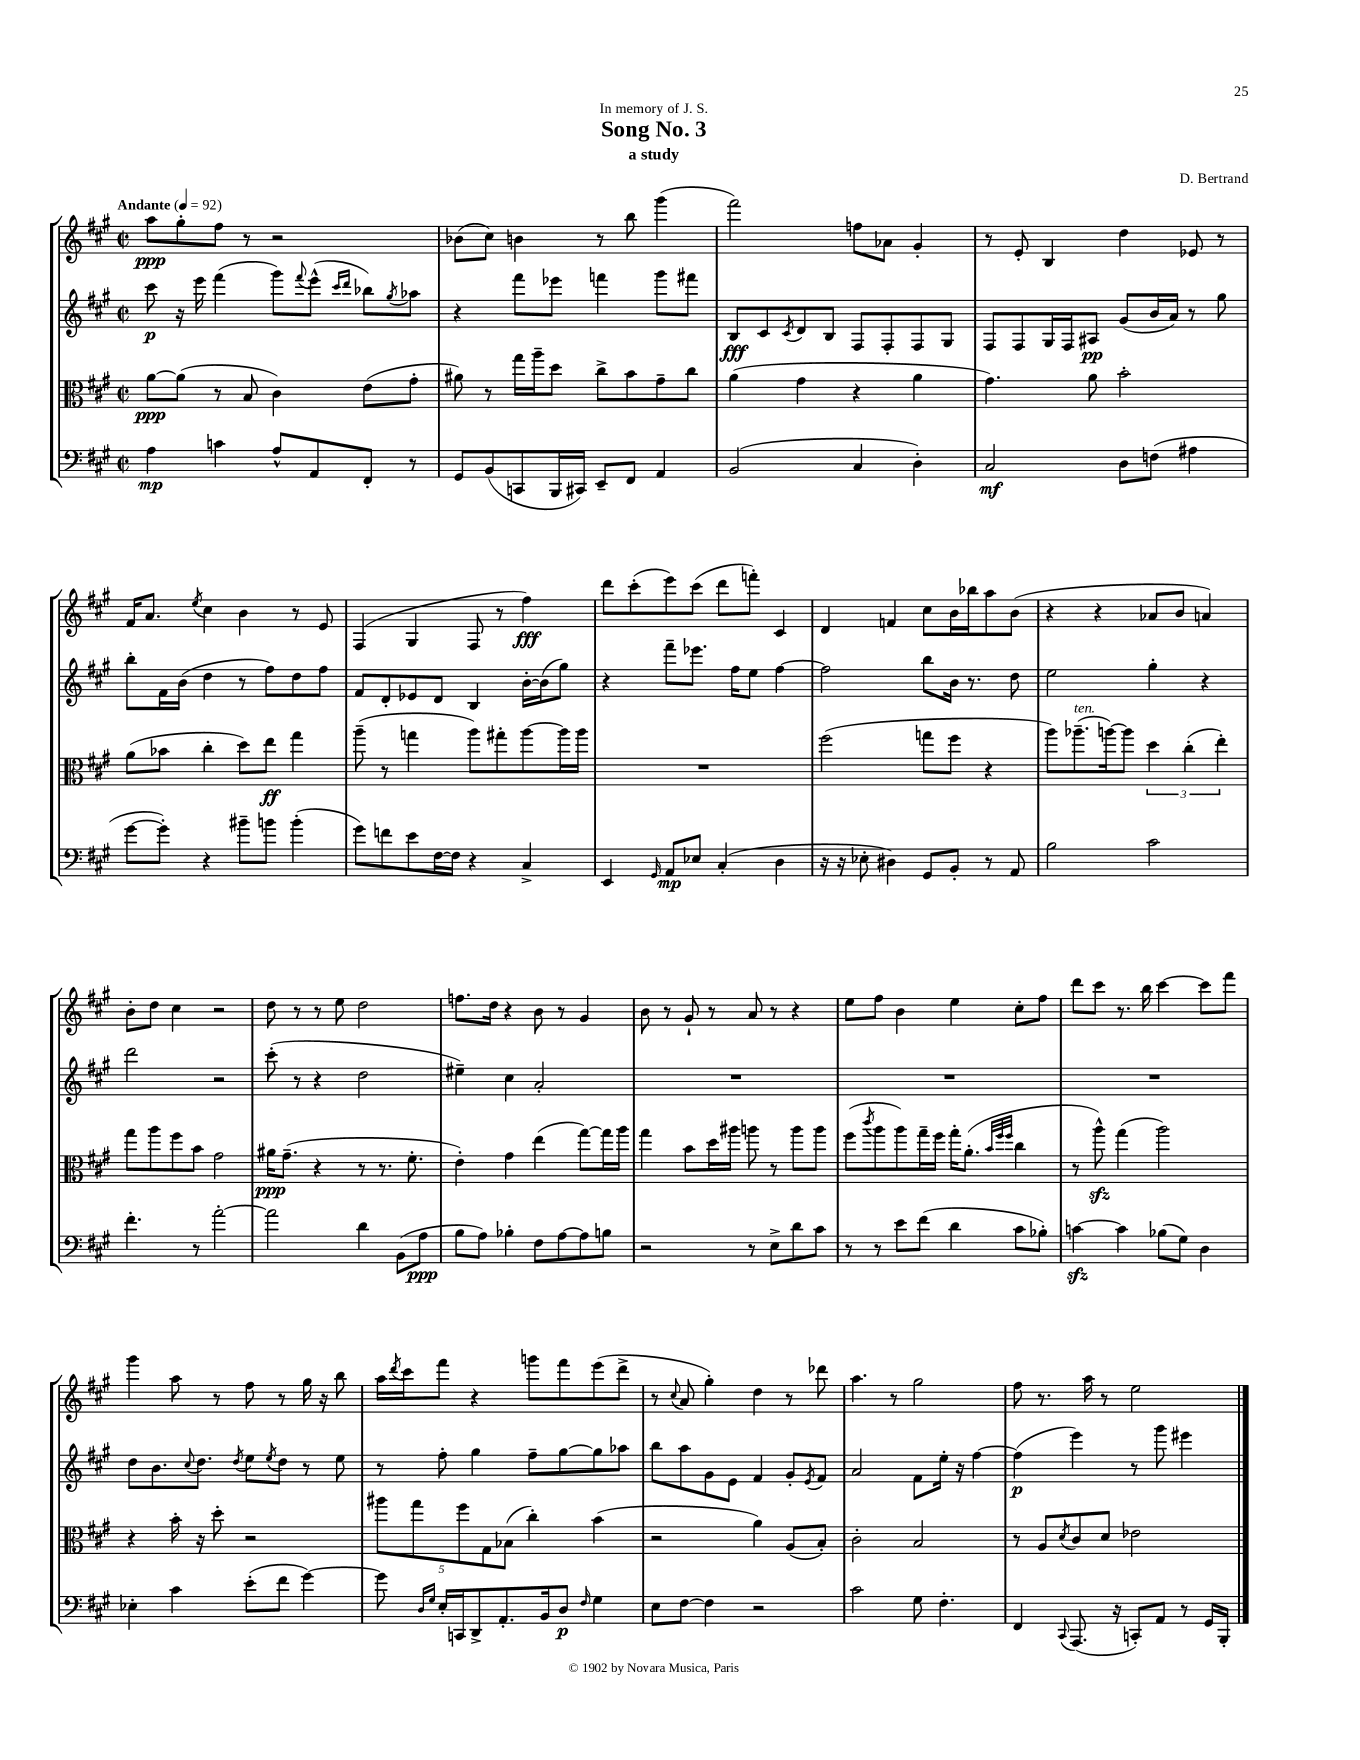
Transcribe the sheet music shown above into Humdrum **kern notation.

**kern	**kern	**kern	**kern
*staff4	*staff3	*staff2	*staff1
*clefF4	*clefC3	*clefG2	*clefG2
*k[f#c#g#]	*k[f#c#g#]	*k[f#c#g#]	*k[f#c#g#]
*M2/2	*M2/2	*M2/2	*M2/2
*met(c|)	*met(c|)	*met(c|)	*met(c|)
*MM92	*MM92	*MM92	*MM92
4A\	[8a\L	8ccc#\	8aa\L
.	(8a\]J	16r	8gg#'\
.	.	16eee\	.
4c\	8r	(4fff#\	8ff#\J
.	8B/	.	8r
8A^^/L	4c#\)	8ggg#\L)	2r
.	.	8qqfff#/	.
8AA/	.	(8eee^^\J	.
.	.	16qqccc#/LL	.
.	.	16qqddd/JJ	.
8FF#'/J	(8e\L	8bb-\L)	.
.	.	8qgg#/	.
8r	8g#'\J	8aa-\J	.
=	=	=	=
8GG#/L	8a#\)	4r	(8b-\L
(8BB/	8r	.	8cc#\J)
8CC/	16gg#\LL	8fff#\L	4b\
.	16aa~\J	.	.
16BBB/L	8dd\J	8eee-\J	.
16CC#/JJ)	.	.	.
8EE~/L	8cc#^\L	4fff\	8r
8FF#/J	8b\	.	8bb\
4AA/	8g#~\	8ggg#\L	(4ggg#\
.	8cc#\J	8fff#\J	.
=	=	=	=
(2BB/	(4a\	8B/L	2fff#\)
.	.	8c#/	.
.	.	8qc#/	.
.	4g#\	8d/	.
.	.	8B/J	.
4C#/	4r	8F#/L	8ff\L
.	.	8F#'/	8a-\J
4D'\)	4a\	8F#/	4g#'/
.	.	8G#/J	.
=	=	=	=
2C#/	4.g#\)	8F#/L	8r
.	.	8F#/	8e'/
.	.	16G#/L	4B/
.	.	16F#/J	.
.	8a\	8A#/J	.
8D\L	2b'\	(8g#/L	4dd\
(8F\J	.	16b/L	.
.	.	16a/JJ)	.
4A#\	.	8r	8e-/
.	.	8gg#\	8r
=	=	=	=
[8g#\L	(8a\L	8bb'\L	16f#/LK
.	.	.	8.a/J
8g#'\]J)	8b-\J	16f#\L	.
.	.	(16b\JJ	.
.	.	.	8qee/
4r	4cc#'\	4dd\	4cc#\
8b#~\L	8dd\L)	8r	4b\
8b\J	8ee\J	8ff#\L)	.
(4b'\	4gg#\	8dd\	8r
.	.	8ff#\J	8e/
=	=	=	=
8g#\L)	(8aa~\	8f#/L	(4F#/
8f\	8r	8d'/	.
8e\	4gg\	8e-/	4G#/
[16F#\L	.	8d/J	.
16F#\]JJ	.	.	.
4r	8aa\L)	4B/	8F#/
.	8gg#'\	.	8r
4C#^/	[8aa\	[16b'\LL	4ff#\)
.	.	(16b\]J	.
.	16aa\]L	8gg#\J)	.
.	16aa\JJ	.	.
=	=	=	=
4EE/	1r	4r	8ddd\L
.	.	.	(8ccc#'\
16qqGG#/	.	.	.
8AA/L	.	8fff#~\L	8eee\)
8E-/J	.	8.eee-\J	(8ccc#\J
(4C#'/	.	.	8ddd\L
.	.	16ff#\LK	.
.	.	8ee\J	8fff'\J)
4D\	.	[4ff#\	4c#/
=	=	=	=
16r	(2ff#\	2ff#\]	4d/
16r	.	.	.
8E-'\	.	.	.
4D#\)	.	.	4f/
8GG#/L	8gg\L	8bb\L	8cc#\L
8BB'/J	8ff#\J	16b\Jk	16b\L
.	.	8.r	16bb-\J
8r	4r	.	8aa\
8AA/	.	8dd\	(8b\J
=	=	=	=
2B\	8aa\L)	2ee\	4r
.	(8.aa-~\	.	.
.	.	.	4r
.	[16aa\k)	.	.
.	8aa\]J	.	.
2c#\	6dd\	4gg#'\	8a-/L
.	.	.	8b/J
.	(6cc#'\	.	.
.	.	4r	4a/)
.	6ee'\)	.	.
=	=	=	=
4.f#'\	8gg#\L	2ddd\	8b'\L
.	8aa\	.	8dd\J
.	8ff#\	.	4cc#\
8r	8b\J	.	.
[2a'\	2g#\	2r	2r
=	=	=	=
2a\]	16a#\LK	(8ccc#'\	8dd\
.	(8.g#~\J	.	.
.	.	8r	8r
.	4r	4r	8r
.	.	.	8ee\
4d\	8r	2dd\	2dd\
.	8.r	.	.
(8BB\L	.	.	.
.	8.f#'\	.	.
8A\J	.	.	.
=	=	=	=
8B\L	4e'\)	4ee#~\)	8.ff\L
8A\J)	.	.	.
.	.	.	16dd\Jk
4B-'\	4g#\	4cc#\	4r
8F#\L	(4ee\	2a'/	8b\
[8A\	.	.	8r
8A\]	[8gg#\L)	.	4g#/
8B\J	16gg#\]L	.	.
.	16aa\JJ	.	.
=	=	=	=
2r	4gg#\	1r	8b\
.	.	.	8r
.	8b\L	.	8g#`/
.	16dd\L	.	8r
.	16aa#\JJ	.	.
8r	8aa\	.	8a/
8E^\L	8r	.	8r
8d\	8aa\L	.	4r
8c#\J	8aa\J	.	.
=	=	=	=
8r	(8ff#\L	1r	8ee\L
.	8qccc#/	.	.
8r	8aa\	.	8ff#\J
8e\L	8aa\)	.	4b\
(8f#\J	16gg#~\L	.	.
.	16ff#\JJ	.	.
4d\	16gg#'\LK	.	4ee\
.	(8.a'\J	.	.
.	32qqb/LLL	.	.
.	32qqff#/	.	.
.	32qqff#/JJJ	.	.
8c#\L	4cc#\	.	8cc#'\L
8B-'\J)	.	.	8ff#\J
=	=	=	=
[4c\	8r	1r	8ddd\L
.	8aa^^\)	.	8ccc#\J
4c\]	(4gg#\	.	8.r
.	.	.	16bb\
(8B-\L	2aa\)	.	[4ccc#\
8G#\J)	.	.	.
4D\	.	.	8ccc#\]L
.	.	.	8fff#\J
=	=	=	=
4E-'\	4r	8dd\L	4ggg#\
.	.	8.b\	.
4c#\	16b'\	.	8aa\
.	.	8qqcc#/	.
.	16r	8.dd\J	.
.	8dd'\	.	8r
.	.	8qdd/	.
(8e'\L	2r	8ee\L	8ff#\
.	.	8qee/	.
8f#\J	.	8dd\J	8r
[4g#\)	.	8r	16gg#\
.	.	.	16r
.	.	8ee\	8bb\
=	=	=	=
8g#\]	10aa#\L	8r	16aa\LL
.	.	.	8qddd/
.	.	.	16ccc#\J
.	10gg#\	.	.
16qqD/LL	.	.	.
16qqG#/JJ	.	.	.
16E'/LL	.	8ff#'\	8fff#\J
16CC/J	.	.	.
.	10ff#\	.	.
8DD^/	.	4gg#\	4r
.	10G#\	.	.
8.AA'/	.	.	.
.	(10B-\J	.	.
.	4cc#'\)	8ff#~\L	8ggg\L
16BB/k	.	.	.
8D/J	.	[8gg#\	8fff#\
16qqF#/	.	.	.
4G#\	(4b\	8gg#\]	(8eee\
.	.	8aa-\J	8ddd^\J
=	=	=	=
8E\L	2r	8bb\L	8r
.	.	.	8qqcc#/
[8F#\J	.	8aa\	8a/
4F#\]	.	8g#\	4gg#'\)
.	.	8e\J	.
2r	4a\)	4f#/	4dd\
.	(8A/L	8g#'/L	8r
.	.	8qe/	.
.	8B'/J)	8f#/J	8ddd-\
=	=	=	=
2c#\	2c#'\	2a/	4.aa\
.	.	.	8r
8G#\	2B/	8f#\L	2gg#\
4.F#'\	.	16ee'\Jk	.
.	.	16r	.
.	.	[4ff#\	.
=	=	=	=
4FF#/	8r	(4ff#\]	8ff#\
.	8A/L	.	8.r
8qqCC#/	8qd/	.	.
(8.AAA/	8c#/	4eee\)	.
.	.	.	16aa\
.	8d/J	.	8r
16r	.	.	.
8CC'/L)	2e-\	8r	2ee\
8AA/J	.	8ggg#\	.
8r	.	4eee#\	.
16GG#/LL	.	.	.
16BBB'/JJ	.	.	.
==	==	==	==
*-	*-	*-	*-
